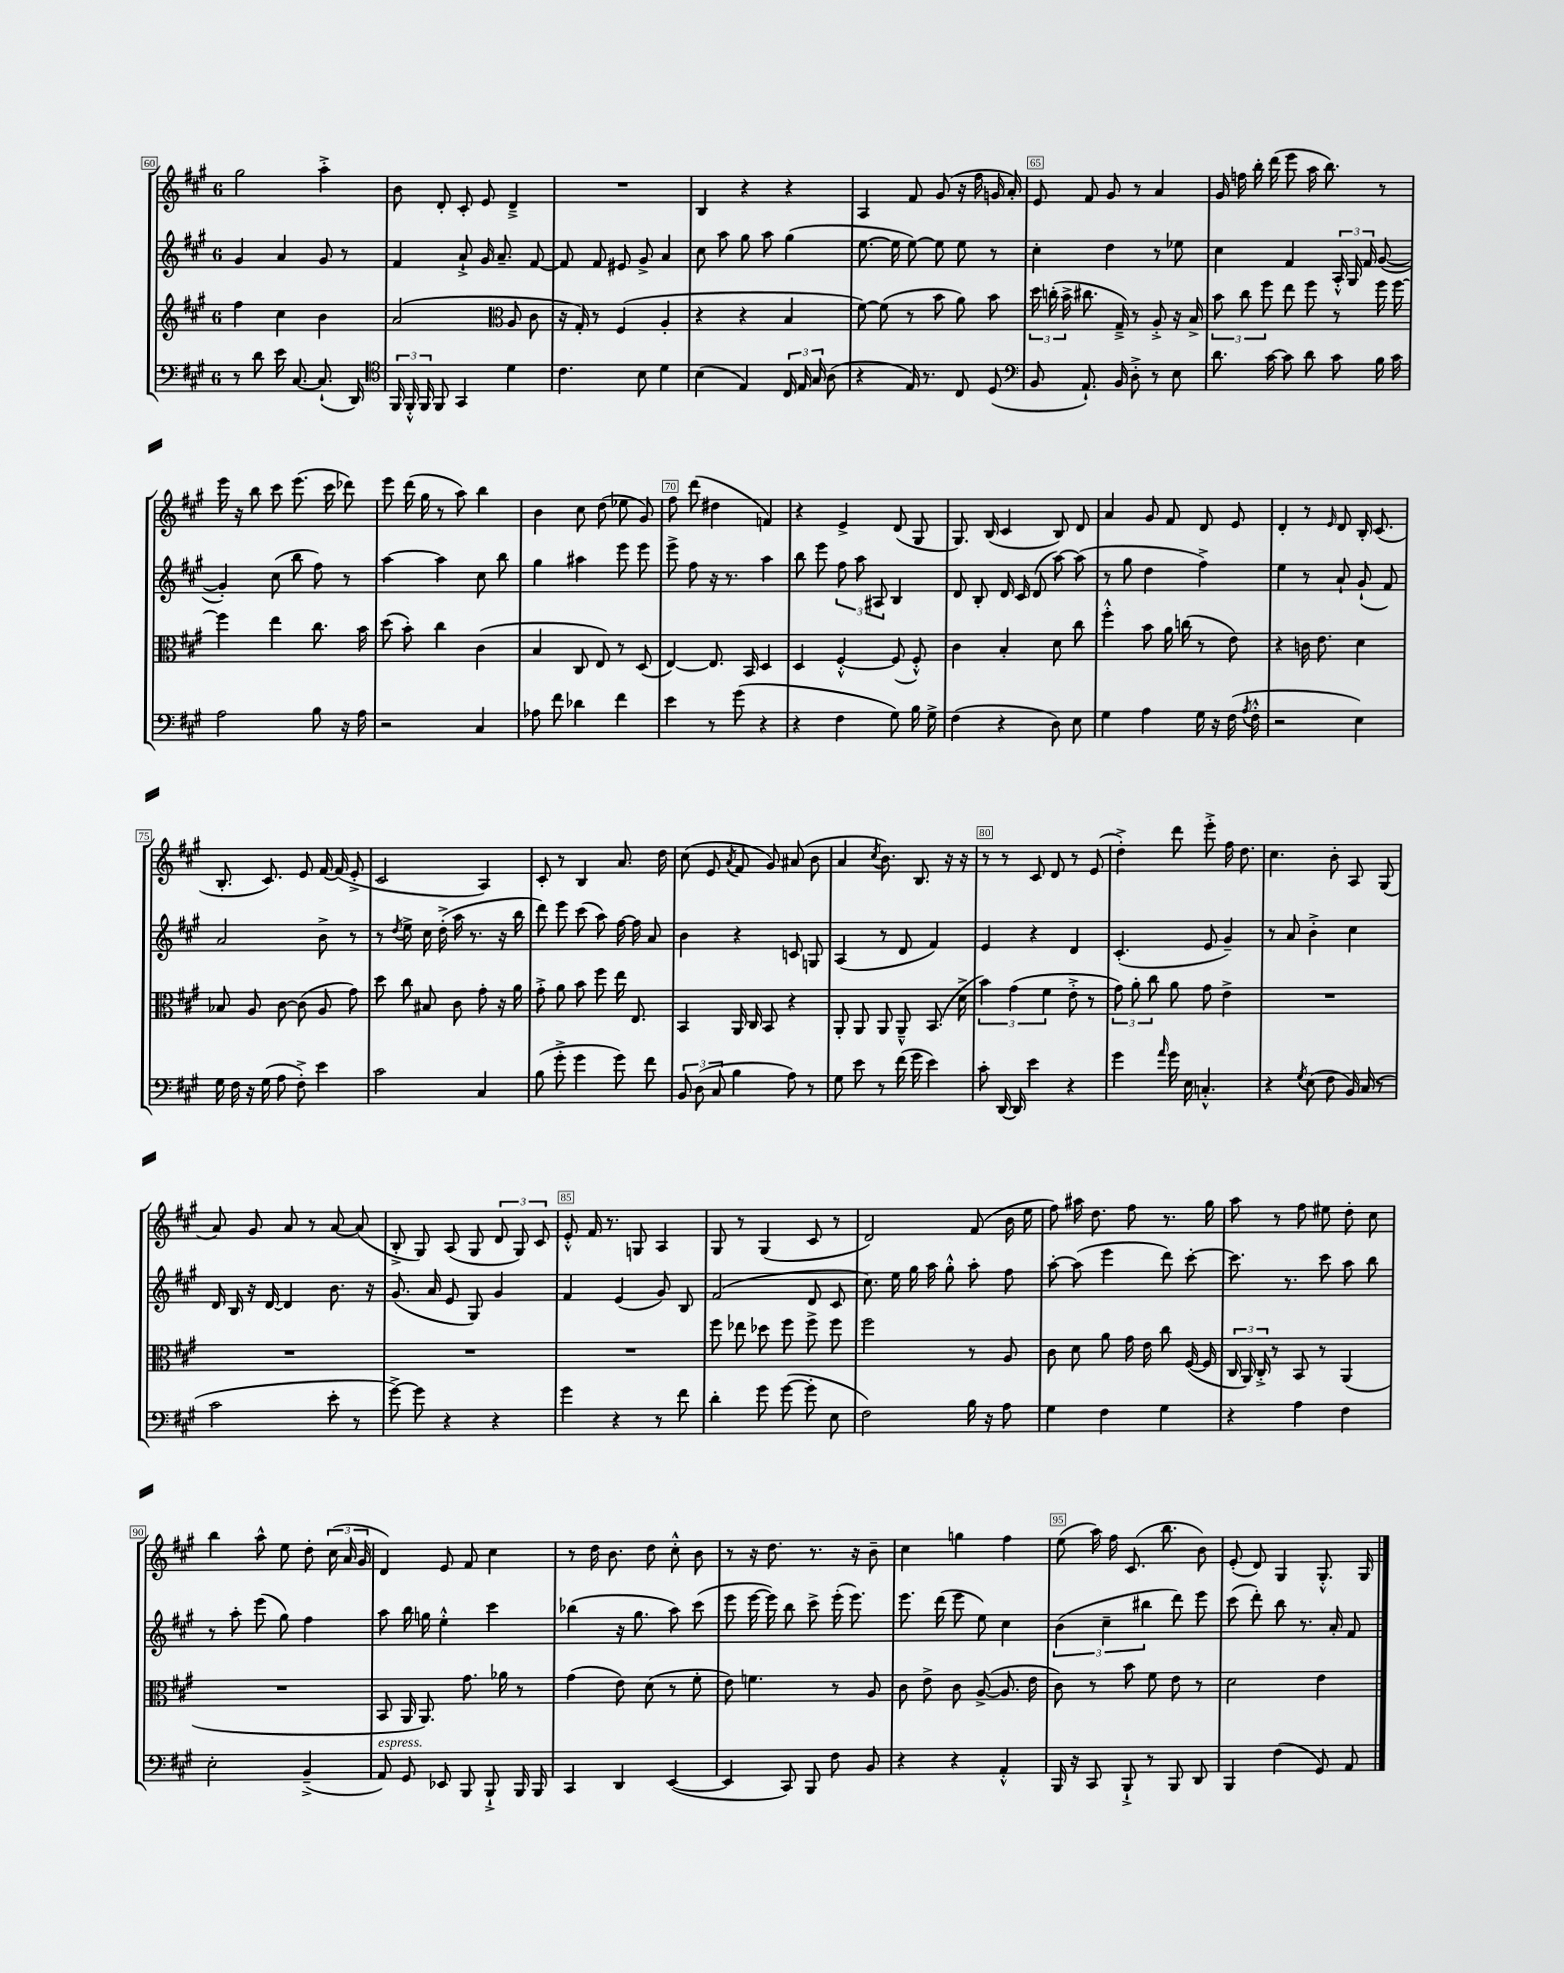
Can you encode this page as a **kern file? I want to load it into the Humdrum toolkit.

**kern	**kern	**kern	**kern
*part4	*part3	*part2	*part1
*staff4	*staff3	*staff2	*staff1
*clefF4	*clefG2	*clefG2	*clefG2
*k[f#c#g#]	*k[f#c#g#]	*k[f#c#g#]	*k[f#c#g#]
*M6/8	*M6/8	*M6/8	*M6/8
=60	=60	=60	=60
8r	4ff#\	4g#/	2gg#\
8d\	.	.	.
16e\	4cc#\	4a/	.
[8.C#/	.	.	.
(8.C#`/]	4b\	8g#/	4aa'^\
.	.	8r	.
16DD/)	.	.	.
=61	=61	=61	=61
*clefC4	*	*	*
24FF#/	(2a/	4f#/	8b\
24FF#'^^/	.	.	.
24FF#/	.	.	.
8FF#/	.	.	8d'/
4GG#/	.	8a`^/	8c#'/
.	.	16g#/	8e/
.	.	8.a~/	.
*	*clefC3	*	*
4d\	8A/	.	4d~^/
.	8c#\	[8f#/	.
=62	=62	=62	=62
4.c#\	16r	8f#/]	2.r
.	16G#'/)	.	.
.	8r	8f#/	.
.	(4F#/	8e#X/	.
8B\	.	8g#^/	.
4d\	4A'/	4a/	.
=63	=63	=63	=63
(4B\	4r	8cc#\	4B/
.	.	8aa\	.
4E/)	4r	8gg#\	4r
.	.	8aa\	.
24C#/	4B/	(4gg#\	4r
24E/	.	.	.
24G#/	.	.	.
(8A\	.	.	.
=64	=64	=64	=64
4r	[8f#\)	[8.ee\	4A/
.	(8f#\]	.	.
.	.	16ee\]	.
16E/)	8r	[8ee\)	8f#/
8.r	.	.	.
.	8b\	8ee\]	(8g#/
8C#/	8a\)	8ee\	16r
.	.	.	16ff#\
(8D/	8b\	8r	16gn/
.	.	.	16a'/)
=65	=65	=65	=65
*clefF4	*	*	*
8BB/	24dd\	4cc#'\	8e/
.	(24ccn'\	.	.
.	24b^\	.	.
8.AA`/)	8.cc#X\	.	8f#/
.	.	4dd\	8g#/
16BB/	16G#~^/)	.	.
8D'^\	8r	.	8r
8r	8A'^/	8r	4a/
8E\	16r	8ee-X\	.
.	16B^/	.	.
=66	=66	=66	=66
8.d\	12b\	4cc#\	16g#/
.	.	.	16ffn\
.	12cc#\	.	.
.	.	.	16bb'\
.	12ff#\	.	.
[16c#\	.	.	(16ddd\
8c#\]	8ee\	4f#/	8eee\
8d\	8ff#\	.	16aa\
.	.	.	8.bb\)
8c#\	8r	24A'^^/	.
.	.	24G#/	.
.	.	24f#/	.
16B\	16ff#\	([8g#/	8r
16c#\	[16ff#\	.	.
!!LO:LB:g=z
=67	=67	=67	=67
2A\	4ff#\]	4g#'/])	16eee\
.	.	.	16r
.	.	.	8bb\
.	4ee\	(8cc#\	8ccc#\
.	.	8bb\	(8.eee\
8B\	8.cc#\	8ff#\)	.
.	.	.	16ccc#\
16r	.	8r	8ddd-X\)
16A\	16b\	.	.
=68	=68	=68	=68
2r	(8dd\	[4aa\	8eee\
.	8b'\)	.	(16ddd\
.	.	.	16gg#\
.	4cc#\	4aa\]	8r
.	.	.	8aa\)
4C#/	(4c#\	8cc#\	4bb\
.	.	8bb\	.
=69	=69	=69	=69
8A-X\	4B/	4gg#\	4b\
8f#\	.	.	.
4d-X\	8C#/	4aa#X\	8cc#\
.	8E/)	.	(8dd\
4f#\	8r	8eee\	8ee-X\
.	(8D/	8eee\	8g#/)
=70	=70	=70	=70
4e\	[4E/)	8eee^\	8ff#\
.	.	8ff#\	(8ddd\
8r	8.E/]	16r	4dd#X\
.	.	8.r	.
(8g#\	.	.	.
.	16BB/	.	.
4r	4D/	4aa\	4fn/)
=71	=71	=71	=71
4r	4D/	8bb\	4r
.	.	8eee\	.
4F#\	[4F#'^^/	12ff#\	4e^/
.	.	12aa\	.
.	.	12A#X/	.
8G#\)	(8F#/]	4B/	(8d/
16B\	8F#'^^/)	.	8G#/
16G#^\	.	.	.
=72	=72	=72	=72
(4F#\	4c#\	8d/	8.G#/)
.	.	8B'/	.
.	.	.	(16B/
4r	4B'/	16d/	4c#/
.	.	16c#/	.
.	.	(8d/	.
8D\)	8d\	[8aa\)	8B/)
8E\	8cc#\	(8aa\]	8d/
=73	=73	=73	=73
4G#\	4ff#'^^\	8r	4a/
.	.	8gg#\	.
4A\	8b\	4dd\	8g#/
.	16a\	.	8f#/
.	(16ccn\	.	.
16G#\	8r	4ff#^\)	8d/
16r	.	.	.
(16F#\	8e\)	.	8e/
8qA/	.	.	.
16F#'^^\	.	.	.
=74	=74	=74	=74
2r	4r	4ee\	4d'/
.	16cn\	8r	8r
.	8.e\	.	.
.	.	.	16qqe/
.	.	8a`/	8d/
4E\)	4d\	(8g#`/	16B'/
.	.	.	(8.c#/
.	.	8f#/)	.
!!LO:LB:g=z
=75	=75	=75	=75
16G#\	8B-X/	2a/	8.B'/
16F#\	.	.	.
16r	8A/	.	.
(16G#\	.	.	8.c#/)
8A\	[8c#\	.	.
8F#'^\)	(8c#\]	.	8e/
4e\	8A/	8b^\	[16f#/
.	.	.	(16f#/]
.	8g#\)	8r	8e'^/
=76	=76	=76	=76
2c#\	8dd\	8r	2c#/
.	.	8qdd/	.
.	8cc#\	8ee^\	.
.	8B#X/	16cc#\	.
.	.	(16dd'^\	.
.	8c#\	16aa\	.
.	.	8.r	.
4C#/	8g#'\	.	4A/)
.	16r	16r	.
.	16a\	16bb\	.
=77	=77	=77	=77
(8B\	8g#'^\	8ddd\)	8c#'/
8g#'^\	8a\	8eee\	8r
4g#\	8b\	(8ccc#\	4B/
.	8ff#\	8aa\)	.
8g#\)	16ee\	[16ff#\	8.a/
.	8.E/	16ff#\]	.
8f#\	.	8a/	.
.	.	.	16dd\
=78	=78	=78	=78
12BB/	4BB/	4b\	(8cc#\
(12D\	.	.	.
.	.	.	8e/
12C#/	.	.	.
.	.	.	8qa/
4B\	16AA/	4r	8f#/
.	16C#/	.	.
.	8BB/	.	8g#/)
8A\)	4r	8cn/	(8a#X/
8r	.	8Gn/	8b\
=79	=79	=79	=79
8G#\	8AA'/	(4A/	4a/
8e\	8AA/	.	.
.	.	.	8qcc#/
8r	8AA/	8r	8.b\)
(16f#\	8AA~^^/	8d/	.
16g#\	.	.	8.B/
4e\)	(8.BB/	4f#/)	.
.	.	.	16r
.	16d^\	.	16r
=80	=80	=80	=80
8c#'\	6b\)	4e/	8r
[16DD/	.	.	8r
.	(6g#\	.	.
16DD/]	.	.	.
4e\	.	4r	8c#/
.	6f#\	.	.
.	.	.	8d/
4r	8e'^\	4d/	8r
.	8r	.	(8e/
=81	=81	=81	=81
4g#\	12g#\)	(4.c#'/	4dd'^\)
.	12a'\	.	.
.	12cc#\	.	.
16qqa/	.	.	.
16g#\	8a\	.	8ddd\
16E\	.	.	.
4.Cn'^^/	8g#\	8e/	8eee'^\
.	4e^\	4g#~/)	16ff#\
.	.	.	8.dd\
=82	=82	=82	=82
4r	2.r	8r	4.cc#\
.	.	8a/	.
8qG#/	.	.	.
(8E\	.	4b'^\	.
8F#\	.	.	8b'\
16BB/)	.	4cc#\	8A/
(16C#/	.	.	.
8r	.	.	(8G#/
!!LO:LB:g=z
=83	=83	=83	=83
2c#\	2.r	16d/	8a/)
.	.	16B/	.
.	.	16r	8g#/
.	.	[16d/	.
.	.	4d/]	8a/
.	.	.	8r
8e'\	.	8.b\	[8a/
8r	.	.	(8a/]
.	.	16r	.
=84	=84	=84	=84
[8g#^\)	2.r	(8.g#/	8B'^/
8g#\]	.	.	8G#/)
.	.	16a/	.
4r	.	8e/	(8A/
.	.	8G#/)	8G#/
4r	.	4g#/	12d/
.	.	.	12G#/)
.	.	.	12c#/
=85	=85	=85	=85
4g#\	2.r	4f#/	8e'^^/
.	.	.	16f#/
.	.	.	8.r
4r	.	(4e/	.
.	.	.	8Gn/
8r	.	8g#/)	4A/
8f#\	.	8B/	.
=86	=86	=86	=86
4d'\	8ff#\	(2f#/	8G#/
.	8ee-X\	.	8r
8g#\	8dd-X\	.	(4G#/
([8g#\	8ff#\	.	.
8g#'\]	8ff#^\	8d/	8c#/
8E\	8ff#\	8c#/	8r
=87	=87	=87	=87
2F#\)	2ff#\	8.cc#\)	2d/)
.	.	16ee\	.
.	.	16gg#\	.
.	.	16aa\	.
.	.	8gg#'^^\	.
16B\	8r	8aa'\	(8f#/
16r	.	.	.
8A\	8A/	8ff#\	16b\
.	.	.	16ee\
=88	=88	=88	=88
4G#\	8c#\	[8aa'\	8ff#\)
.	8d\	(8aa\]	16aa#X\
.	.	.	8.dd\
4F#\	8a\	4eee\	.
.	16g#\	.	8ff#\
.	16e\	.	.
4G#\	8cc#\	8ddd\)	8.r
.	([16F#/	[8ccc#'\	.
.	16F#/]	.	16gg#\
=89	=89	=89	=89
4r	24C#/	8.ccc#\]	8aa\
.	24AA/)	.	.
.	24C#'^/	.	.
.	8r	.	8r
.	.	8.r	.
4A\	8BB/	.	8ff#\
.	8r	8ccc#\	8ee#X\
4F#\	(4AA/	8aa\	8dd'\
.	.	8bb\	8cc#\
!!LO:LB:g=z
=90	=90	=90	=90
2E'\	2.r	8r	4bb\
.	.	8aa'\	.
.	.	(8eee\	8aa^^\
.	.	8gg#\)	8ee\
(4BB~^/	.	4ff#\	8dd'\
.	.	.	(24cc#\
.	.	.	24a/
.	.	.	24g#/
=91	=91	=91	=91
!LO:TX:a:i:t=espress.	!	!	!
8AA/)	8BB/	8aa\	4d/)
8GG#/	16AA/	16bb\	.
.	8.AA/)	16ggn\	.
8EE-X/	.	4ee'^^\	8e/
8BBB/	8.g#\	.	8f#/
8BBB`^/	.	4ccc#\	4cc#\
.	16a-X\	.	.
16BBB/	8r	.	.
16BBB/	.	.	.
=92	=92	=92	=92
4CC#/	(4g#\	(4bb-X\	8r
.	.	.	16dd\
.	.	.	8.b\
4DD/	8e\)	16r	.
.	.	8.gg#\	.
.	(8d\	.	8dd\
([4EE/	8r	8aa\)	8cc#'^^\
.	8f#'\	(8ccc#\	8b\
=93	=93	=93	=93
4EE/]	8e\)	8eee\	8r
.	4.fn\	[16eee\	16r
.	.	16eee\])	8.dd\
8CC#/)	.	8bb\	.
8BBB/	.	8ccc#^\	8.r
8F#\	8r	(16eee'\	.
.	.	8.eee\)	16r
8BB/	8A/	.	8b~\
=94	=94	=94	=94
4r	8c#\	8.eee\	4cc#\
.	8e^\	.	.
.	.	(16ddd\	.
4r	8c#\	8eee\	4ggn\
.	([8A^/	8ee\)	.
4AA'^^/	8.A/]	4cc#\	4ff#\
.	16e\	.	.
=95	=95	=95	=95
16BBB/	8c#\)	(6b\	(8ee\
16r	.	.	.
8CC#/	8r	.	16aa\)
.	.	6cc#~\	.
.	.	.	16ff#\
8BBB`^/	8b\	.	(8.c#/
.	.	6bb#X\	.
8r	8f#\	.	.
.	.	.	8.bb\
8BBB/	8e\	8ddd\)	.
8DD/	8r	8eee\	8b\)
=96	=96	=96	=96
4BBB/	2d\	(8ccc#\	(8e'/
.	.	8ddd'\)	8d/)
(4F#\	.	8bb\	4G#/
.	.	8.r	.
8GG#/)	4e\	.	8.G#'^^/
.	.	16a'/	.
8AA/	.	8f#/	.
.	.	.	16G#/
==	==	==	==
*-	*-	*-	*-
